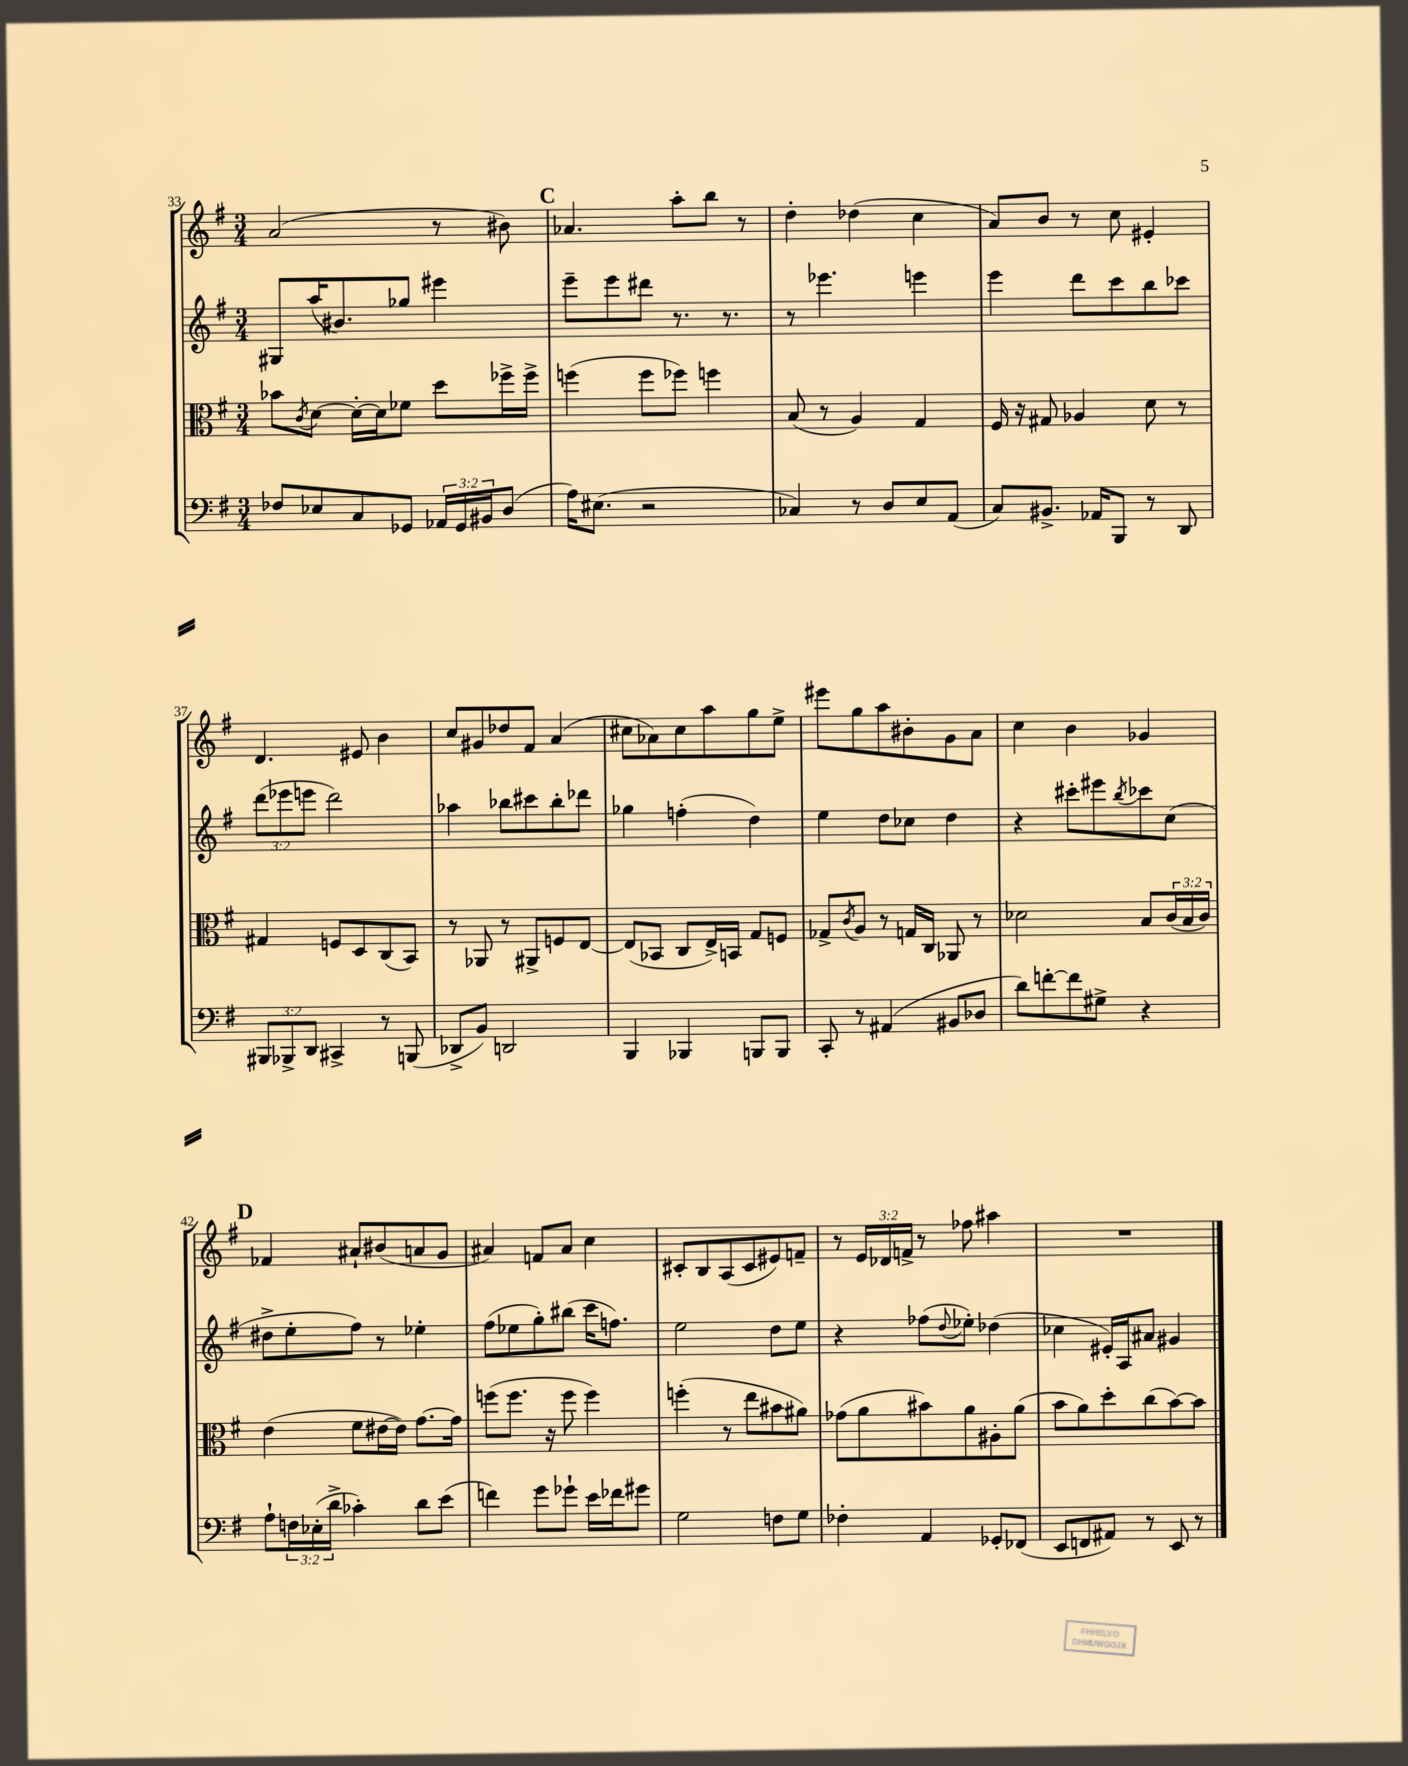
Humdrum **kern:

**kern	**kern	**kern	**kern
*staff4	*staff3	*staff2	*staff1
*clefF4	*clefC3	*clefG2	*clefG2
*k[f#]	*k[f#]	*k[f#]	*k[f#]
*M3/4	*M3/4	*M3/4	*M3/4
8F-	8b-	8G#	(2a
.	8qc	.	.
8E-	[8d	(16aa	.
.	.	8.b#)	.
8C	16d'_	.	.
.	16d]	.	.
8GG-	8f-	8gg-	.
24AA-	8dd	4eee#	8r
24GG-	.	.	.
24BB#	.	.	.
(8D	16ff-^	.	8b#)
.	16ff-^	.	.
=	=	=	=
16A)	(4ff	8eee~	4.a-
(8.E#	.	.	.
.	.	8eee	.
2r	8ff	8ddd#	.
.	8ff-)	8.r	8aa'
.	4ff	.	8bb
.	.	8.r	.
.	.	.	8r
=	=	=	=
4C-)	(8B	8r	4dd'
.	8r	4.eee-	.
8r	4A)	.	(4dd-
8D	.	.	.
8E	4G	4eee	4cc
(8AA	.	.	.
=	=	=	=
8C)	16F#	4eee	8a)
.	16r	.	.
8.BB#^	8G#	.	8b
.	4A-	8ddd	8r
16AA-	.	.	.
8BBB	.	8ccc	8cc
8r	8d	8bb	4e#'
8DD	8r	8ccc-	.
=	=	=	=
12BBB#	4G#	(12ddd	4.d
12BBB-^	.	12eee-	.
12DD	.	12eee	.
4CC#^	8F	2ddd)	.
.	8D	.	8e#
8r	(8C	.	4b
(8BBB	8BB)	.	.
=	=	=	=
8DD-^	8r	4aa-	8cc
8BB)	8AA-	.	8g#
2DD	8r	8bb-	8dd-
.	8AA#^	8ccc#	8f#
.	8F	8bb-'	(4a
.	[8E	8ddd-	.
=	=	=	=
4BBB	(8E]	4gg-	8cc#
.	8BB-	.	8a-)
4BBB-	8C	(4ff'	8cc#
.	16E^)	.	8aa
.	16BB	.	.
8BBB	8G	4dd)	8gg
8BBB	8F	.	8ee^
=	=	=	=
8CC'	8G-^	4ee	8eee#
.	8qc	.	.
8r	8A	.	8gg
(4AA#	8r	8dd	8aa
.	16G	8cc-	8b#'
.	16C	.	.
8BB#	8AA-	4dd	8g
8D-	8r	.	8a
=	=	=	=
8d)	2d-	4r	4cc
[8f'	.	.	.
8f]	.	8ccc#'	4b
8G#^	.	8eee#	.
.	.	8qbb	.
4r	8B	8ccc-	4g-
.	(24c	(8cc	.
.	24B	.	.
.	24c)	.	.
=	=	=	=
8A`	(4e	8dd#^	4f-
24F	.	8ee'	.
(24E-'	.	.	.
24d^	.	.	.
4c-')	8f#	8ff#)	8a#`
.	[16e#	8r	(8b#
.	16e#])	.	.
8d	[8.g	4ee-'	8a
(8e	.	.	8g
.	16g]	.	.
=	=	=	=
4f)	(8ff	(8ff#	4a#)
.	8.ff	8ee-	.
8g	.	8gg')	8f
.	16r	.	.
8g-`	8ff	(8bb#	8a#
16e	4ff)	16ccc	4cc
16f-	.	8.ff)	.
8g#	.	.	.
=	=	=	=
2G	(4ff'	2ee	8c#'
.	.	.	8B
.	8r	.	(8A
.	8ee	.	8c#
8F	8b#	8dd	8e#)
8G	8a#)	8ee	8f~
=	=	=	=
4F-'	(8g-	4r	8r
.	8a	.	24e
.	.	.	24d-
.	.	.	24f^
4AA	8b#)	(8ff-	8r
.	.	8qqdd	.
.	8a	8ee-')	8ff-
8GG-'	8A#'	(4dd-	4aa#
(8FF-	(8a	.	.
=	=	=	=
8EE	8b	4cc-	2.r
8FF	8a)	.	.
8AA#)	8dd'	16e#')	.
.	.	16A	.
8r	(8cc	8a#	.
8EE	[8b)	4g#	.
8r	8b]	.	.
==	==	==	==
*-	*-	*-	*-
